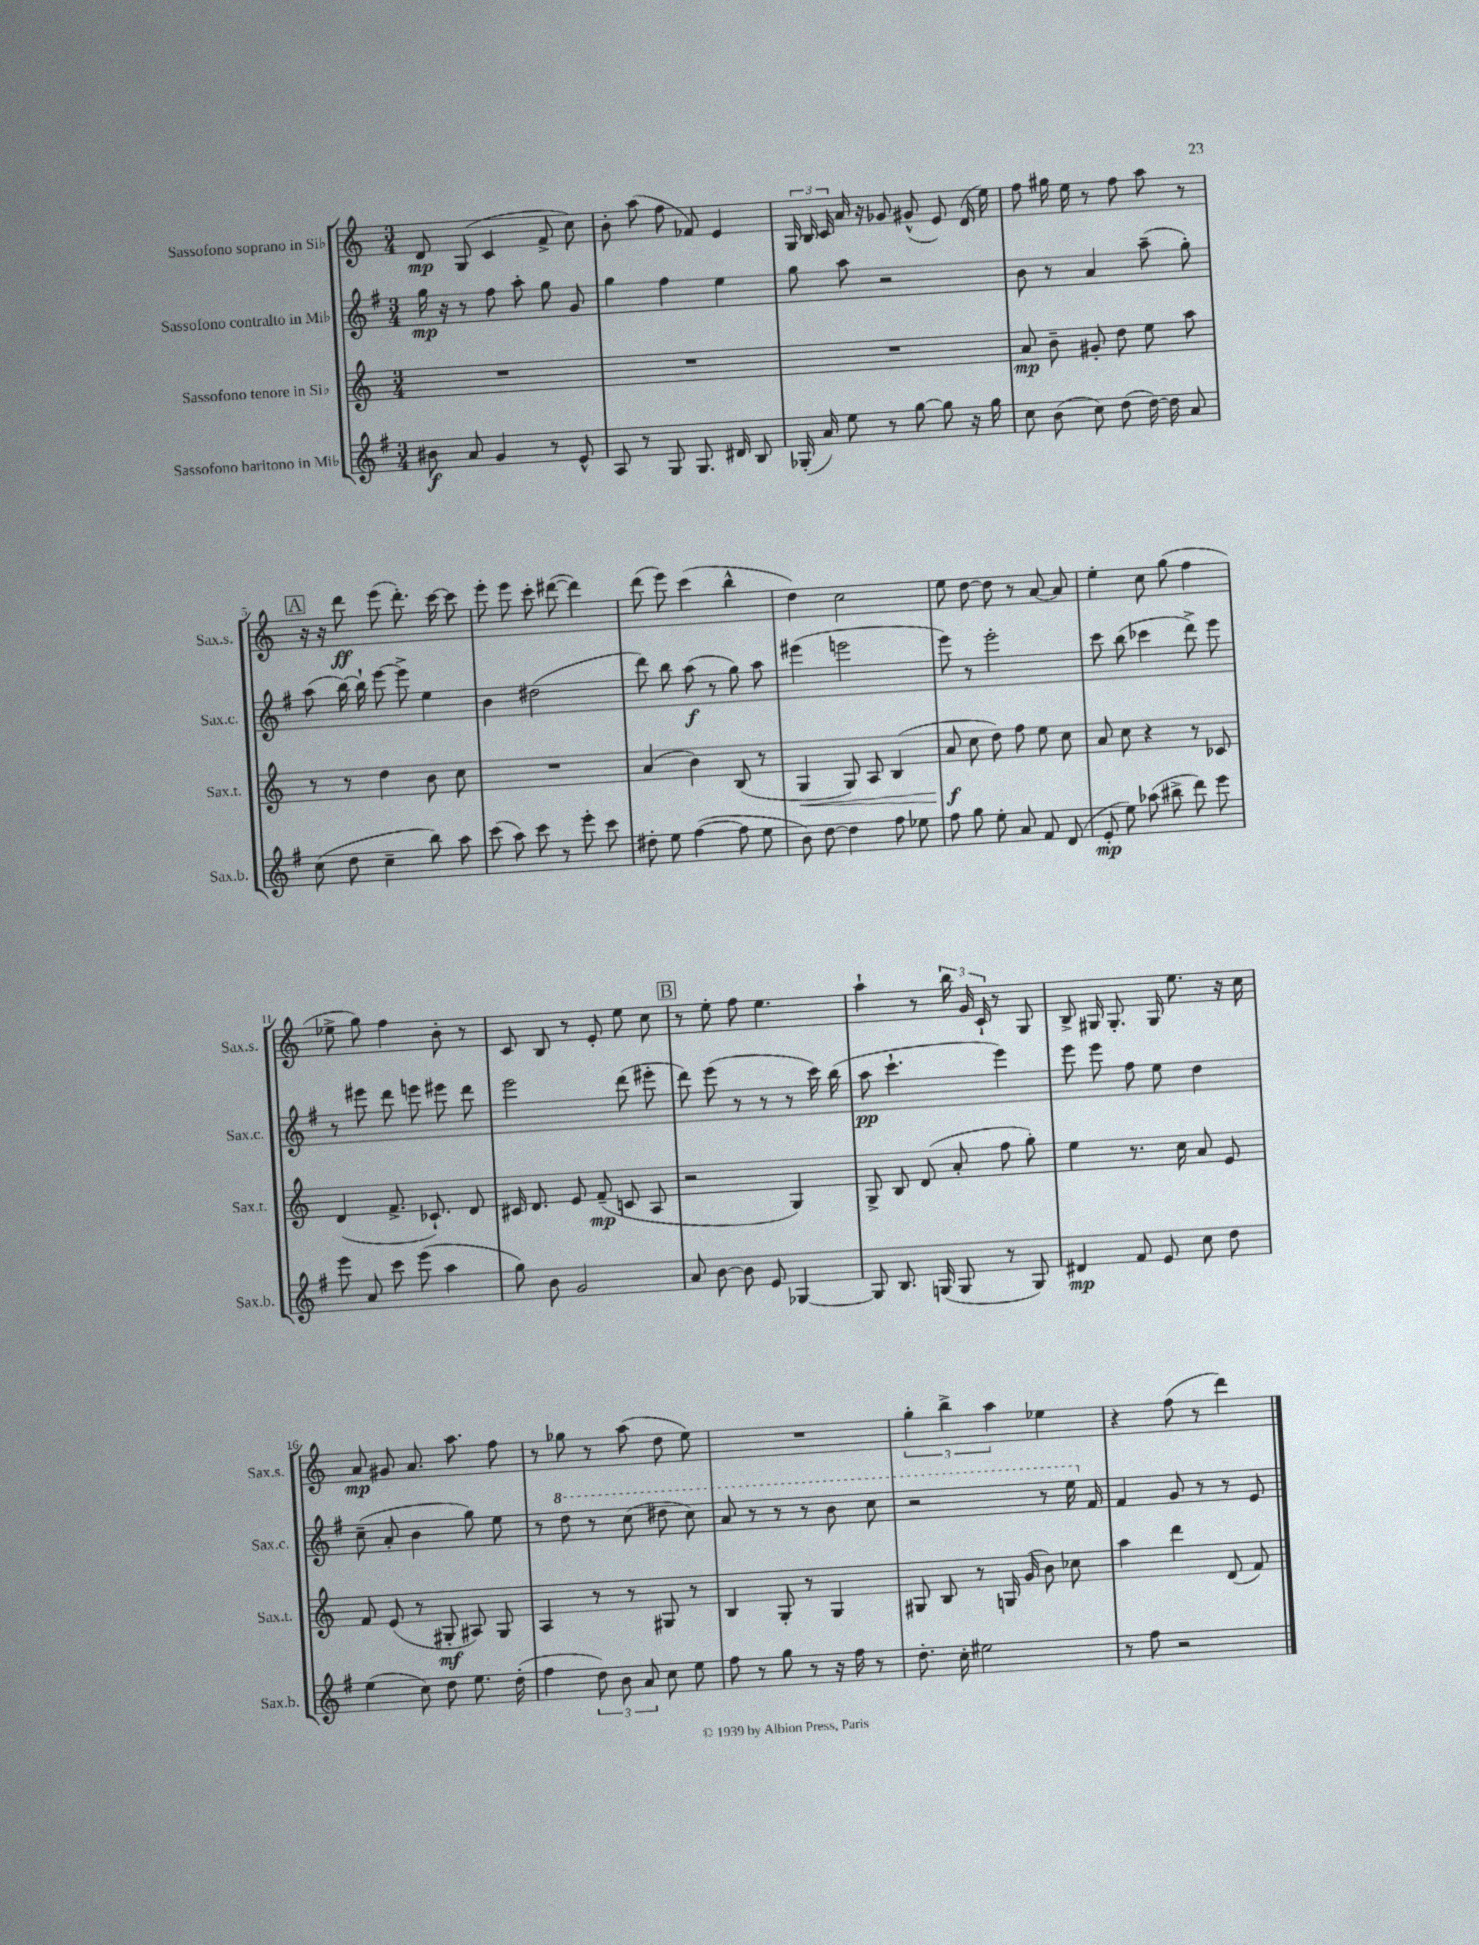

**kern	**kern	**kern	**kern
*staff4	*staff3	*staff2	*staff1
*clefG2	*clefG2	*clefG2	*clefG2
*k[f#]	*k[]	*k[f#]	*k[]
*M3/4	*M3/4	*M3/4	*M3/4
8b#\	2.r	16gg\	8d/
.	.	16r	.
8a/	.	8r	(8G/
4g/	.	8ff#\	4c/
.	.	8aa'\	.
8r	.	8gg\	8f^/
8e^^/	.	8g/	8cc\)
=	=	=	=
8A/	2.r	4gg\	8b'\
8r	.	.	(8aa\
8G/	.	4ff#\	8ff\
8.G/	.	.	8f-/)
.	.	4ee\	4e/
16d#/	.	.	.
8B/	.	.	.
=	=	=	=
(16G-'/	2.r	8gg\	24G/
.	.	.	24B/
16a/)	.	.	.
.	.	.	24c/
8ee\	.	8aa\	16a/
.	.	.	16r
8r	.	2r	8g-/
[8gg\	.	.	(8g#^^/
8gg\]	.	.	8e/)
16r	.	.	(16d/
16gg\	.	.	16ee\)
=	=	=	=
8cc\	8a/	8b\	8ff\
(8b\	8b~\	8r	16gg#\
.	.	.	16ee\
8cc\)	8g#'/	4a/	8r
(8dd\	8dd\	.	8ff\
[16dd\)	8ee\	(8aa~\	8aa\
16dd\]	.	.	.
8a/	8aa\	8gg'\)	8r
=	=	=	=
(8cc\	8r	(8aa\	16r
.	.	.	16r
8dd\	8r	[16bb\)	8ddd\
.	.	16bb`\]	.
4cc~\	4dd\	[8eee\	(8eee\
.	.	8eee^\]	8.ddd'\)
8bb\)	8b\	4ee\	.
.	.	.	[16ccc\
8aa\	8cc\	.	8ccc\]
=	=	=	=
(8ccc\	2.r	4b\	8eee'\
8aa\)	.	.	8eee\
8ccc\	.	(2dd#\	8ccc'\
8r	.	.	([8ddd#\
8eee'\	.	.	4ddd#\])
8ccc\	.	.	.
=	=	=	=
8dd#'\	(4a/	8ddd\)	(8ddd\
8ee\	.	8bb\	8eee\)
([4ff#\	4b\)	(8aa\	(4ccc\
.	.	8r	.
8ff#\]	(8B/	8gg\)	4bb^^\
8ee\	8r	8aa\	.
=	=	=	=
8b\)	4G/	(4eee#\	4dd\)
[8dd\	.	.	.
4dd\]	8G/)	2eee\	2cc\
.	8A/	.	.
8ff#\	(4B/	.	.
8ee-\	.	.	.
=	=	=	=
8ff#\	8a/	8eee\)	8ee\
8gg\	8cc\	8r	[8dd\
8ee'\	8dd\)	2eee'\	8dd\]
8a/	8ff\	.	8r
8f#/	8ee\	.	[8a/
(8d/	8cc\	.	8a/]
=	=	=	=
8e'/	8a/	8ccc\	4ee'\
8ee\)	8cc\	(8bb\	.
(8aa-\	4r	4ccc-\	8cc\
8bb#^\	.	.	(8gg\
8ddd\)	8r	8ddd^\)	4ff\
8eee\	8c-/	8eee\	.
=	=	=	=
8eee\	(4d/	8r	8ee-^\
8a/	.	8eee#\	8gg\)
8ccc\	8.f^/	8ddd\	4ff\
(8eee\	.	8eee\	.
.	8.c-`/)	.	.
4aa\	.	8eee#\	8b'\
.	8d/	8ddd\	8r
=	=	=	=
8gg\)	16c#/	2eee\	8c/
.	8.d/	.	.
8b\	.	.	8B/
2g/	8e/	.	8r
.	(8f~/	.	8e'/
.	8c/	(8ddd\	8ee\
.	8A/	8eee#'\	8cc\
=	=	=	=
8a/	2r	8ddd\)	8r
[8b\	.	(8eee\	8ee'\
8b\]	.	8r	8ff\
8e/	.	8r	4.ee\
[4G-/	4G/)	8r	.
.	.	16ccc\)	.
.	.	(16bb\	.
=	=	=	=
8G-/]	8G^/	8aa\	4aa`\
8.B/	8B/	4.ccc`\	.
.	(8d/	.	8r
(16G/	.	.	.
8G/	8a'/	.	24bb\
.	.	.	24g/
.	.	.	24c`/
8r	8ff\	4eee\)	8r
8G/)	8gg'\)	.	8G/
=	=	=	=
4d#/	4ee\	8eee\	8B^/
.	.	8eee\	16G#/
.	.	.	8.G#'/
8f#/	8.r	8ff#\	.
8e/	.	8ee\	16G#/
.	16cc\	.	8.ee\
8cc\	8a/	4dd\	.
8dd\	8e/	.	16r
.	.	.	16cc\
=	=	=	=
(4ee\	8f/	(8cc~\	8a/
.	(8e/	8a'/	8g#/
8cc\)	8r	4b\	8.a/
8dd\	8G#'/	.	.
.	.	.	8.aa\
8.ee\	8A#/)	8gg\)	.
.	8G#/	8ee\	8ff\
(16dd'\	.	.	.
=	=	=	=
4ff#\	4A/	8r	8r
.	.	8ddd\	8gg-\
12dd\)	8r	8r	8r
12b\	.	.	.
.	8r	(8ccc\	(8aa\
12a/	.	.	.
8cc\	8G#/	8ddd#\	8dd\
8ee\	8r	8ccc\)	8ee\)
=	=	=	=
8ff#\	4B/	8aa/	2.r
8r	.	8r	.
8gg\	8G'/	8r	.
8r	8r	8r	.
16r	4G/	8bb\	.
16ff#\	.	.	.
8r	.	8ccc\	.
=	=	=	=
8.dd'\	8G#/	2r	6gg'\
.	8B/	.	.
.	.	.	6bb^\
16cc'\	.	.	.
2ee#\	8r	.	.
.	.	.	6aa\
.	16G/	.	.
.	(16g/	.	.
.	8b\)	8r	4ee-\
.	8cc-\	16eee\	.
.	.	16f#/	.
=	=	=	=
8r	4aa\	4f#/	4r
8ff#\	.	.	.
2r	4ddd\	8g/	(8ff\
.	.	8r	8r
.	(8d/	8r	4ddd\)
.	8f/)	8e/	.
==	==	==	==
*-	*-	*-	*-
